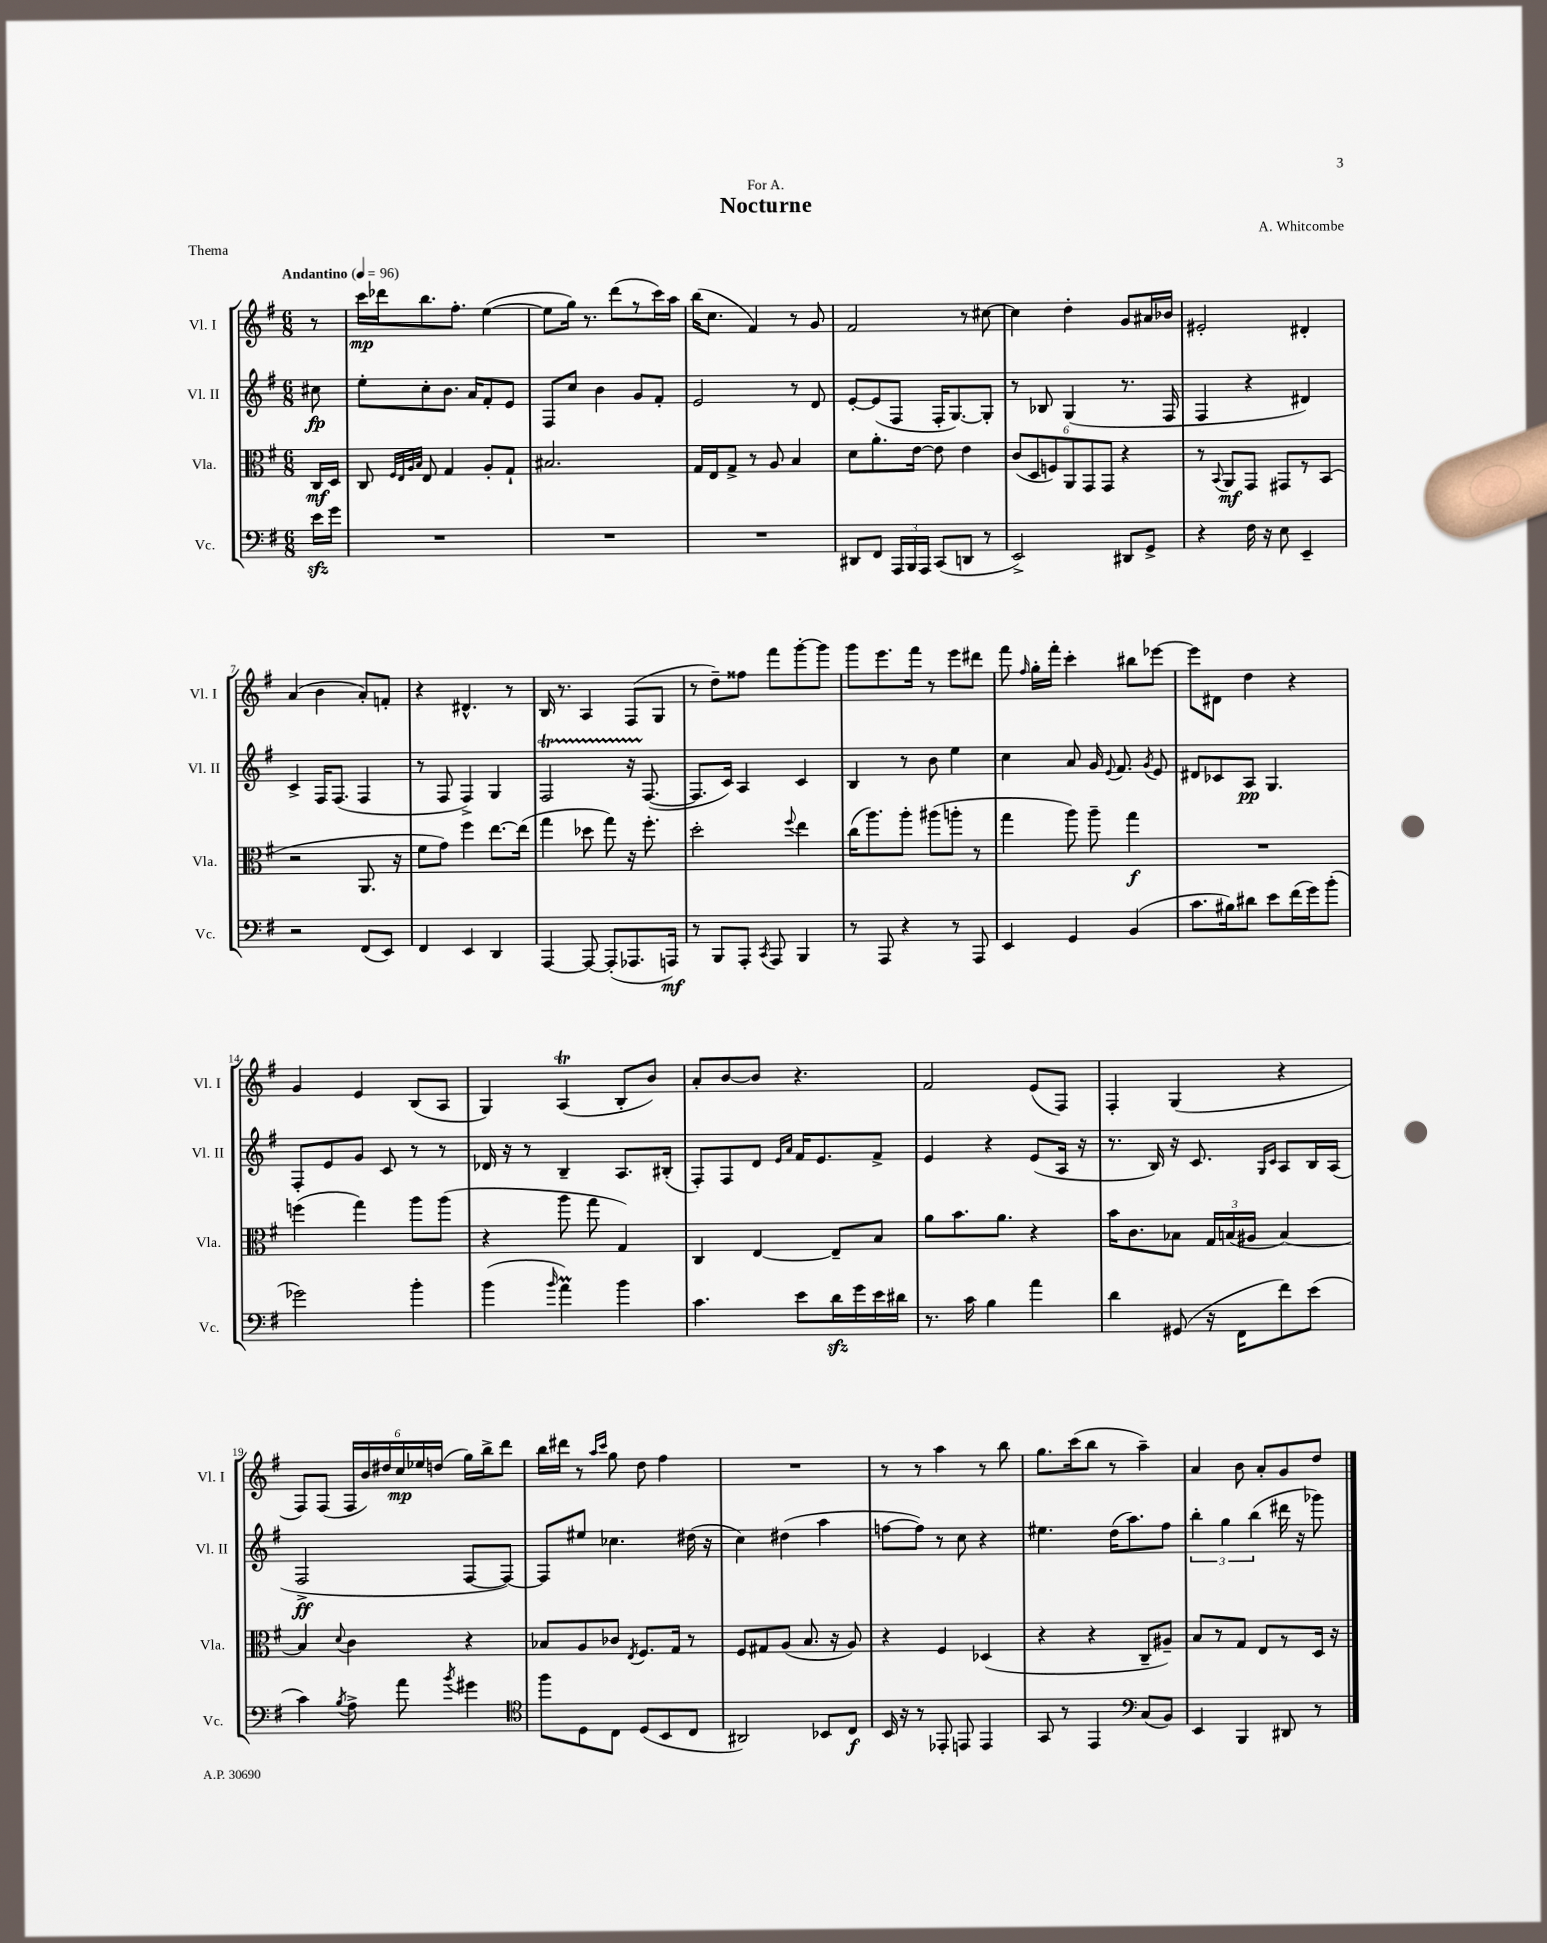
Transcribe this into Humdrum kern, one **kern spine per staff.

**kern	**kern	**kern	**kern
*staff4	*staff3	*staff2	*staff1
*clefF4	*clefC3	*clefG2	*clefG2
*k[f#]	*k[f#]	*k[f#]	*k[f#]
*M6/8	*M6/8	*M6/8	*M6/8
*MM96	*MM96	*MM96	*MM96
16e	16C	8cc#	8r
16g	16D	.	.
=	=	=	=
2.r	8C	8ee'	16ccc
.	.	.	16ddd-
.	32qqF#	.	.
.	32qqE	.	.
.	32qqA	.	.
.	32qqB	.	.
.	8E	8cc'	8.bb
.	4G	8.b	.
.	.	.	8.ff#'
.	.	16a	.
.	8A'	8f#'	([4ee
.	8G`	8e	.
=	=	=	=
2.r	2.B#	8F#	8ee]
.	.	8cc	16gg)
.	.	.	8.r
.	.	4b	.
.	.	.	(8ddd
.	.	8g	8r
.	.	8f#'	16ccc)
.	.	.	16aa
=	=	=	=
2.r	16G	2e	(16bb
.	16E	.	8.cc
.	8G^	.	.
.	8r	.	4f#)
.	8A	.	.
.	4B	8r	8r
.	.	8d	8g
=	=	=	=
8DD#	8d	[8e'	2f#
8FF#	8.a'	(8e]	.
24AAA	.	8F#	.
24BBB	.	.	.
.	[16e	.	.
24AAA	.	.	.
(8CC	8e]	16F#'	.
.	.	[8.G)	.
8DD	4e	.	8r
8r	.	8G']	[8cc#
=	=	=	=
2EE^)	(12c	8r	4cc#]
.	12D	.	.
.	.	8B-	.
.	12F)	.	.
.	12AA	(4G	4dd'
.	12GG	.	.
.	12GG	.	.
8DD#	4r	8.r	8g
8GG^	.	.	16a#
.	.	16F#	16b-
=	=	=	=
4r	8r	4F#	2e#'
.	8qqBB	.	.
.	8AA	.	.
16F#	8GG	4r	.
16r	.	.	.
8E	8GG#	.	.
4EE~	8r	4d#)	4d#'
.	(8BB	.	.
=	=	=	=
2r	2r	4c^	(4a
.	.	16F#	4b
.	.	(8.F#	.
(8FF#	8.AA	4F#	8a')
8EE)	.	.	8f'
.	16r	.	.
=	=	=	=
4FF#	8f#	8r	4r
.	8g)	8F#	.
4EE	4ff#	4F#^)	4.d#^^
4DD	[8.ee	4G	.
.	.	.	8r
.	(16ee]	.	.
=	=	=	=
[4AAA	4gg	2F#	16B
.	.	.	8.r
8AAA_	8dd-	.	4A
(8AAA']	8gg)	.	.
8.AAA-	16r	16r	(8F#
.	8.ff#'	([8.F#	.
.	.	.	8G
16AAA)	.	.	.
=	=	=	=
8r	2dd'	8.F#]	8r
8BBB	.	.	8dd~)
.	.	16c)	.
8AAA'	.	4A	8ff##
8qCC	.	.	.
8AAA	.	.	8fff#
.	8qqff#	.	.
4BBB	4ee	4c	[8ggg'
.	.	.	8ggg]
=	=	=	=
8r	(16cc	4B	8ggg
.	8.aa)	.	.
8AAA	.	.	8.eee
4r	8aa'	8r	.
.	.	.	16fff#
.	(8aa#	8b	8r
8r	8aa'	4ee	8eee
8AAA	8r	.	8ddd#
=	=	=	=
4EE	4gg	4cc	8fff#
.	.	.	16qqff#
.	.	.	16gg'
.	.	.	16fff#'
4GG	8aa)	8a	4ccc'
.	8aa~	16g	.
.	.	8qqe	.
.	.	8.f#	.
(4BB	4gg	.	8bb#
.	.	8qg	.
.	.	8e	[8eee-
=	=	=	=
8.c	2.r	8d#	8eee-]
.	.	8c-	8d#
16B#)	.	.	.
8d#	.	8A	4dd
8e	.	4.G	.
(16f#	.	.	4r
16g)	.	.	.
(8b'	.	.	.
=	=	=	=
2g-)	(4ff	8F#'	4g
.	.	8e	.
.	4gg)	8g	4e
.	.	8c	.
4b'	8aa	8r	(8B
.	(8aa	8r	8A
=	=	=	=
(4b	4r	16d-	4G)
.	.	16r	.
.	.	8r	.
16qqb	.	.	.
4a)	8aa	4B~	(4A
.	8gg	.	.
4b	4G)	8.A	8B'
.	.	.	8b)
.	.	(16B#'	.
=	=	=	=
4.c	4C	8F#')	8a'
.	.	8F#	[8b
.	[4E	8d	8b]
.	.	16qqe	.
.	.	16qqa	.
8e	.	16f#	4.r
.	.	8.e	.
16d	8E~]	.	.
16g	.	.	.
16e	8B	8f#^	.
16d#	.	.	.
=	=	=	=
8.r	8a	4e	2f#
.	8.b	.	.
16c	.	.	.
4B	.	4r	.
.	8.a	.	.
4a	4r	(8e	(8e
.	.	16A	8F#)
.	.	16r	.
=	=	=	=
4d	16b	8.r	4F#'
.	8.c	.	.
.	.	16B)	.
(8GG#	8B-	16r	(4G
.	.	8.c	.
16r	24G	.	.
.	(24B	.	.
16FF#	.	.	.
.	24A#	.	.
.	.	16qqG	.
.	.	16qqc	.
8f#)	[4B)	8A	4r
(8e	.	16B	.
.	.	(16A	.
=	=	=	=
4c)	4B]	2F#^	8F#)
.	.	.	(8F#
8qB	8qqd	.	.
8A^	4c	.	24F#
.	.	.	24b)
.	.	.	24dd#
8a	.	.	24cc
.	.	.	24ee-
.	.	.	(24dd
8qb	.	.	.
4g#	4r	[8F#	16gg)
.	.	.	16bb^
.	.	8F#_)	8ddd
=	=	=	=
*clefC4	*	*	*
8ff#	8B-	8F#]	16bb
.	.	.	16ddd#
8D	8A	8ee#	8r
.	.	.	16qqaa
.	.	.	16qqccc
8C	8c-	4.cc-	8gg
.	8qE	.	.
(8D	8.F#	.	8dd
8BB	.	.	4ff#
.	16G	.	.
8C	8r	(16dd#	.
.	.	16r	.
=	=	=	=
2AA#)	8F#	4cc)	2.r
.	8G#	.	.
.	(8A	(4dd#	.
.	8.B	.	.
8BB-	.	4aa	.
.	16r	.	.
8C	8A)	.	.
=	=	=	=
16BB	4r	[8ff	8r
16r	.	.	.
8r	.	8ff])	8r
8EE-'	4F#	8r	4aa
8EE	.	8cc	.
4EE	(4D-	4r	8r
.	.	.	8bb
=	=	=	=
8GG	4r	4.ee#	8.gg
8r	.	.	.
.	.	.	(16ccc
4EE	4r	.	8bb
.	.	(16dd	8r
.	.	8.aa)	.
*clefF4	*	*	*
(8C	8C~	.	4aa~)
8BB)	8A#~)	8ff#	.
=	=	=	=
4EE	8B	6bb'	4a
.	8r	.	.
.	.	6gg	.
4BBB	8G	.	8b
.	.	(6bb	.
.	8E	.	8a'
8DD#	8r	16ddd#	8g
.	.	16r	.
8r	16D	8ggg-)	8dd
.	16r	.	.
==	==	==	==
*-	*-	*-	*-
